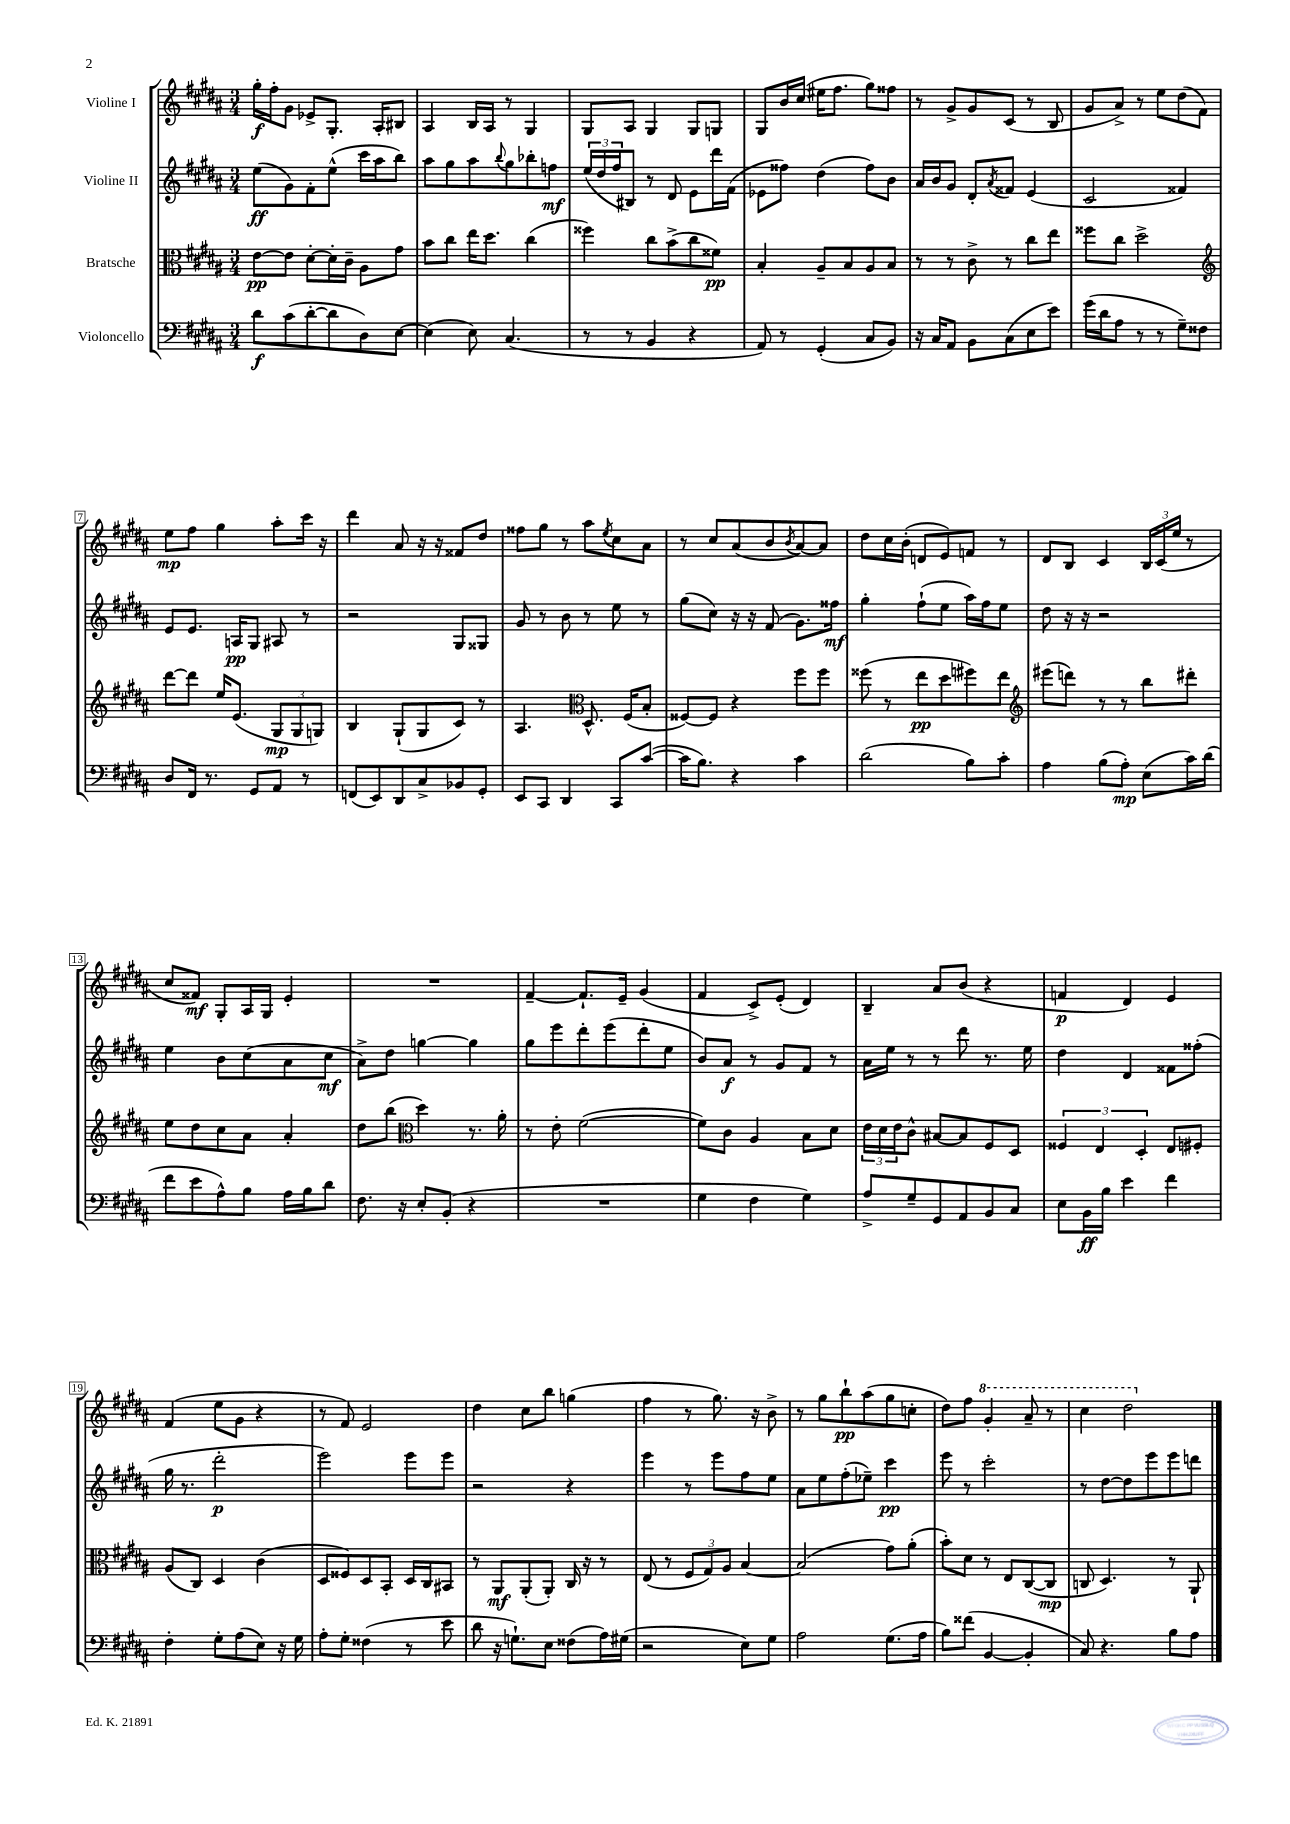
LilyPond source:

<<
\new StaffGroup <<
\new Staff = "s0" \with { instrumentName = "Violine I" } {
    \clef treble \key b \major \numericTimeSignature \time 3/4
    gis''16-.\f fis''16-. gis'8 ees'8-> gis8.-. ais16-. bis8 |
    ais4 b16 ais16 r8 gis4 |
    gis8 ais8 gis4 gis8 g8 |
    gis8 b'16 cis''16( eis''16 fis''8. gis''8) fisis''8 |
    r8 gis'8-> gis'8 cis'8( r8 b8 |
    gis'8 ais'8->) r8 e''8 dis''8( fis'8) |
    e''8\mp fis''8 gis''4 ais''8-. cis'''16 r16 |
    dis'''4 ais'8 r16 r16 fisis'8 dis''8 |
    fisis''8 gis''8 r8 ais''8 \acciaccatura { e''8 } cis''8 ais'8 |
    r8 cis''8 ais'8( b'8 \acciaccatura { b'8 } ais'8~) ais'8 |
    dis''8 cis''16 b'16-.( d'8 e'8) f'8 r8 |
    dis'8 b8 cis'4 \tuplet 3/2 { b16 cis'16( e''16 } r8 |
    cis''8 fisis'8\mf) gis8-. ais16 gis16 e'4-. |
    R2. |
    fis'4~-- fis'8.-! e'16-- gis'4( |
    fis'4 cis'8->) e'8-.( dis'4) |
    b4-- ais'8 b'8( r4 |
    f'4\p dis'4) e'4 |
    fis'4( e''8 gis'8 r4 |
    r8 fis'8) e'2 |
    dis''4 cis''8 b''8 g''4( |
    fis''4 r8 gis''8.) r16 b'8-> |
    r8 gis''8 b''8-!\pp ais''8( gis''8 c''8-. |
    dis''8) fis''8 \ottava #1 gis''4-. ais''8-- r8 |
    cis'''4 dis'''2 \ottava #0 \bar "|." |
}
\new Staff = "s1" \with { instrumentName = "Violine II" } {
    \clef treble \key b \major \numericTimeSignature \time 3/4
    e''8\ff( gis'8) fis'8-. e''8-^( cis'''16 ais''16 b''8) |
    ais''8 gis''8 ais''8 \appoggiatura { b''8 } gis''8 bes''8-. f''8\mf |
    \tuplet 3/2 { e''16( dis''16 fis''16 } bis8) r8 dis'8 e'8 dis'''16 fis'16( |
    ees'8 fisis''8) dis''4( fisis''8) b'8 |
    ais'16 b'16 gis'8 dis'8-. \acciaccatura { ais'8 } fisis'8 e'4( |
    cis'2 fisis'4) |
    e'8 e'8. a16\pp gis8 ais8 r8 |
    r2 gis8 gisis8 |
    gis'8 r8 b'8 r8 e''8 r8 |
    gis''8( cis''8) r16 r16 fis'8( gis'8.) fisis''16\mf |
    gis''4-. fis''8-!( e''8 ais''16) fis''16 e''8 |
    dis''8 r16 r16 r2 |
    e''4 b'8 cis''8( ais'8 cis''8\mf |
    ais'8->) dis''8 g''4~ g''4 |
    gis''8 e'''8 dis'''8-. e'''8( dis'''8-. e''8 |
    b'8) ais'8\f r8 gis'8 fis'8 r8 |
    ais'16 e''16 r8 r8 dis'''8 r8. e''16 |
    dis''4 dis'4 fisis'8 fisis''8-.( |
    gis''16 r8. dis'''2-.\p |
    e'''2) e'''8 e'''8 |
    r2 r4 |
    e'''4 r8 e'''8 fis''8 e''8 |
    ais'8 e''8 fis''8-.( ees''8--) cis'''4\pp |
    e'''8 r8 cis'''2-. |
    r8 dis''8~ dis''8 e'''8 e'''8 d'''8 \bar "|." |
}
\new Staff = "s2" \with { instrumentName = "Bratsche" } {
    \clef alto \key b \major \numericTimeSignature \time 3/4
    e'8~\pp e'8 dis'8~-. dis'16-. cis'16-- ais8 gis'8 |
    b'8 cis''8 e''16 dis''8. cis''4( |
    fisis''4) cis''8 b'8->( cis''8 fisis'8\pp) |
    b4-. ais8-- b8 ais8 b8 |
    r8 r8 cis'8-> r8 cis''8 e''8 |
    fisis''8 cis''8 dis''2-> |
    \clef treble dis'''8~ dis'''8 e''16 e'8.( \tuplet 3/2 { gis8\mp gis8 g8) } |
    b4 gis8-!( gis8 cis'8) r8 |
    ais4. \clef alto dis8.-^ fis16( b8-. |
    fisis8~) fisis8 r4 fis''8 fis''8 |
    fisis''8( r8 e''8\pp dis''8 fis''8) e''8 |
    \clef treble eis'''8( d'''8) r8 r8 b''8 dis'''8-. |
    e''8 dis''8 cis''8 ais'8 ais'4-. |
    dis''8 b''8( \clef alto dis''4) r8. ais'16-. |
    r8 e'8-. fis'2~( |
    fis'8) cis'8 ais4 b8 dis'8 |
    \tuplet 3/2 { e'16 dis'16 e'16 } cis'8-^ bis8~ bis8 fis8 dis8 |
    \tuplet 3/2 { fisis4 e4 dis4-. } e8 fis8-. |
    ais8( cis8) dis4 cis'4( |
    dis8 fisis8) dis8 b,8-. dis16 cis16 bis,8 |
    r8 ais,8\mf ais,8-.( ais,8-.) cis16 r16 r8 |
    e8( r8 \tuplet 3/2 { fis8 gis8) ais8 } b4~ |
    b2( gis'8) ais'8-.( |
    b'8-.) dis'8 r8 e8 cis8~( cis8\mp |
    c8 dis4.) r8 ais,8-! \bar "|." |
}
\new Staff = "s3" \with { instrumentName = "Violoncello" } {
    \clef bass \key b \major \numericTimeSignature \time 3/4
    dis'8\f cis'8( dis'8~-. dis'8 dis8) e8~ |
    e4( e8) cis4.( |
    r8 r8 b,4 r4 |
    ais,8) r8 gis,4-.( cis8 b,8) |
    r16 cis16 ais,8 b,8 cis8( e8 e'8) |
    gis'16( dis'16 ais8 r8 r8 gis8--) fisis8 |
    dis8 fis,16 r8. gis,8 ais,8 r8 |
    f,8( e,8) dis,8 cis8-> bes,8 gis,8-. |
    e,8 cis,8 dis,4 cis,8 cis'8~( |
    cis'16 b8.) r4 cis'4 |
    dis'2( b8) cis'8-. |
    ais4 b8( ais8-.\mp) e8( cis'16) dis'16( |
    fis'8 e'8 ais8-^) b8 ais16 b16 dis'8 |
    fis8. r16 e8-. b,8-.( r4 |
    R2. |
    gis4 fis4 gis4) |
    ais8-> gis8-- gis,8 ais,8 b,8 cis8 |
    e8 b,16\ff b16 e'4 fis'4 |
    fis4-. gis8-. ais8( e8) r16 gis16 |
    ais8-. gis8-. fisis4( r8 e'8 |
    dis'8 r16 g8.-!) e8 fisis8( ais16) gis16( |
    r2 e8) gis8 |
    ais2 gis8.( ais16 |
    b8) fisis'8( b,4~ b,4-. |
    cis8) r4. b8 ais8 \bar "|." |
}
>>
>>
\layout { \context { \Score \override BarNumber.stencil = #(make-stencil-boxer 0.1 0.3 ly:text-interface::print) } }
